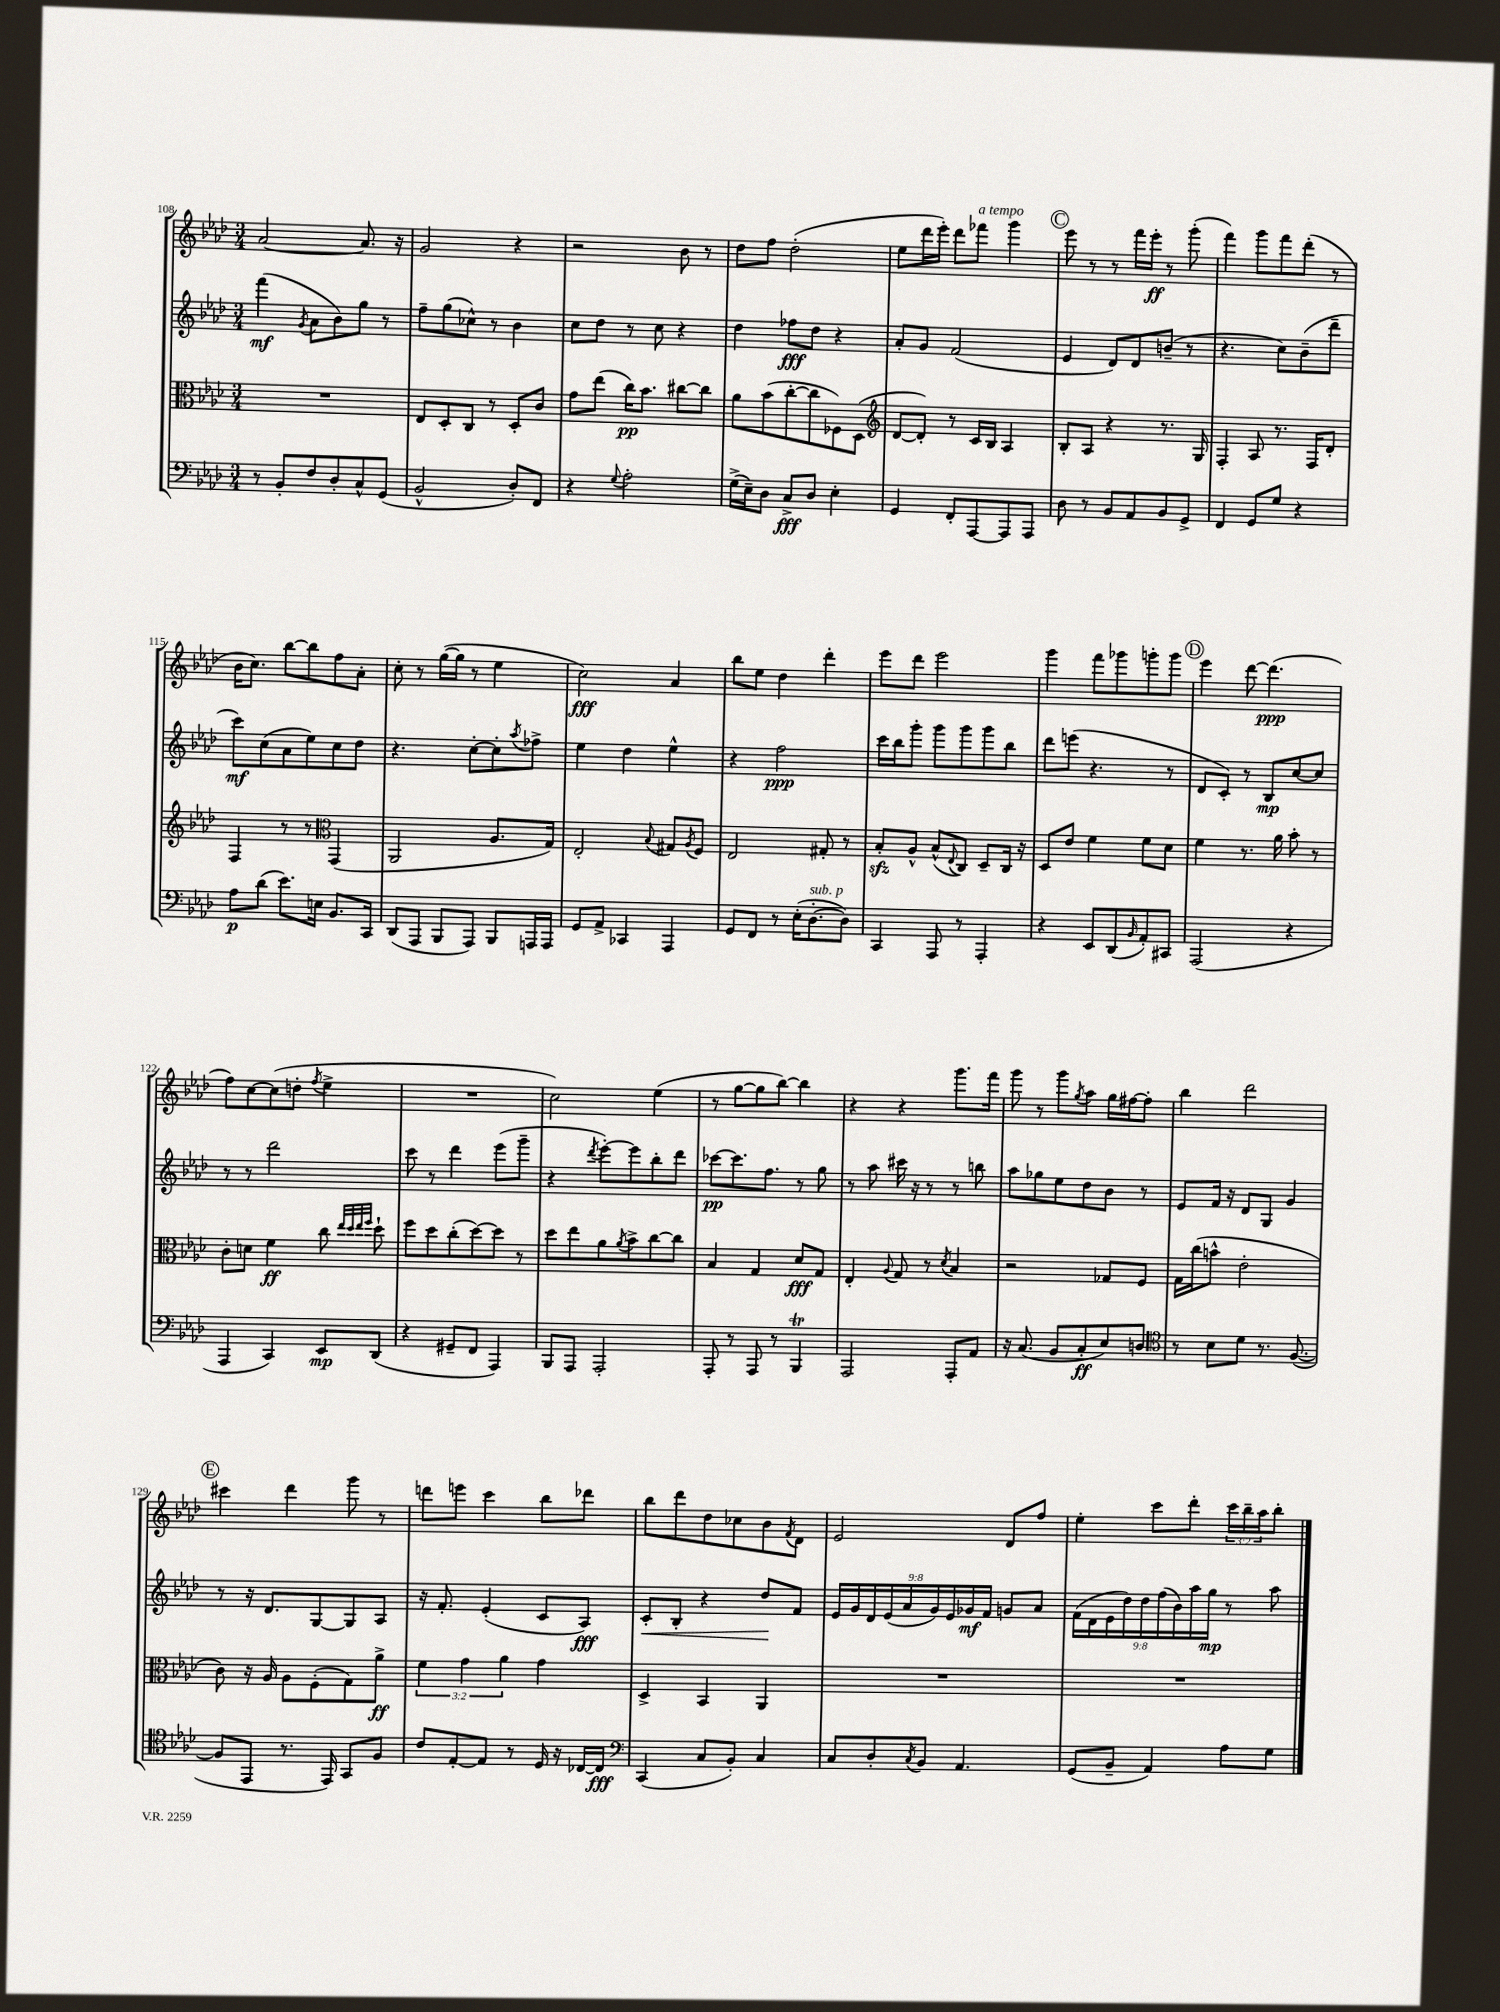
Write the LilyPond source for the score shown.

<<
\new StaffGroup <<
\new Staff = "s0" {
    \clef treble \key aes \major \numericTimeSignature \time 3/4 \override Staff.TupletNumber.text = #tuplet-number::calc-fraction-text
    aes'2~ aes'8. r16 |
    g'2 r4 |
    r2 bes'8 r8 |
    des''8 f''8 des''2-.( |
    ees''8 des'''16 ees'''16-.) des'''8 fes'''8^\markup { \italic "a tempo" } g'''4 |
    \mark \markup { \circle "C" } ees'''8 r8 r8 f'''16 ees'''16-.\ff r8 g'''8-.( |
    f'''4) g'''8 f'''8 des'''8-.( r8 |
    bes'16 c''8.) bes''8~ bes''8 f''8 aes'8-. |
    c''8-. r8 g''16~( g''16 r8 ees''4 |
    c''2\fff) aes'4 |
    bes''8 ees''8 des''4 des'''4-. |
    ees'''8 des'''8 ees'''2 |
    g'''4 f'''8 ges'''8 g'''8-. g'''8 |
    \mark \markup { \circle "D" } ees'''4 des'''8~ des'''4.\ppp( |
    f''8) c''8~ c''8( d''8-. \acciaccatura { f''8 } ees''4-> |
    R2. |
    c''2) ees''4( |
    r8 g''8~ g''8 bes''8~) bes''4 |
    r4 r4 g'''8. f'''16 |
    g'''8 r8 g'''8 \acciaccatura { g''8 } aes''8 g''16 fis''16~ fis''8-. |
    bes''4 des'''2 |
    \mark \markup { \circle "E" } cis'''4 des'''4 g'''8 r8 |
    d'''8 e'''8 c'''4 bes''8 des'''8 |
    bes''8 des'''8 des''8 ces''8 bes'8 \acciaccatura { f'8 } des'8 |
    ees'2 des'8 f''8 |
    ees''4-. c'''8 des'''8-. \tuplet 3/2 { c'''16 bes''16-- aes''16 } bes''8-. \bar "|." |
}
\new Staff = "s1" {
    \clef treble \key aes \major \numericTimeSignature \time 3/4 \override Staff.TupletNumber.text = #tuplet-number::calc-fraction-text
    f'''4\mf( \acciaccatura { g'8 } aes'8 bes'8) g''8 r8 |
    f''8-- g''8( ces''8-^) r8 bes'4 |
    c''8 des''8 r8 c''8 r4 |
    des''4 fes''8\fff des''8 r4 |
    aes'8-. g'8 f'2( |
    \mark \markup { \circle "C" } ees'4 des'8) des'8 b'8--( r8 |
    r4. c''8) bes'8--( des'''8-- |
    c'''8\mf) c''8( aes'8 ees''8) c''8 des''8 |
    r4. c''8~-. c''8-. \acciaccatura { aes''8 } fes''8-> |
    ees''4 des''4 ees''4-^ |
    r4 f''2\ppp |
    c'''16 bes''16 g'''8-. g'''8 g'''8 g'''8 bes''8 |
    des'''8 e'''8( r4. r8 |
    \mark \markup { \circle "D" } des'8 c'8-.) r8 bes8\mp c''8~ c''8 |
    r8 r8 des'''2 |
    c'''8 r8 des'''4 ees'''8( g'''8-- |
    r4 \acciaccatura { des'''8 } ees'''8~-.) ees'''8 bes''8-. des'''8 |
    ces'''8~\pp ces'''8. f''8. r8 g''8 |
    r8 aes''8 cis'''16 r16 r8 r8 b''8 |
    aes''8 ges''8 ees''8 des''8 bes'8 r8 |
    ees'8 f'16 r16 des'8 g8 g'4 |
    \mark \markup { \circle "E" } r8 r16 des'8. g8~ g8 aes8 |
    r16 f'8.-. ees'4-.( c'8 aes8\fff) |
    c'8-.\< bes8-. r4 des''8\! f'8 |
    \tuplet 9/8 { ees'16 g'16 des'16 ees'16( aes'16 g'16) ees'16 ges'16\mf f'16 } g'8 aes'8 |
    \tuplet 9/8 { f'16( des'16 ees'16 des''16) des''16 f''16( bes'16) aes''16 g''16\mp } r8 aes''8 \bar "|." |
}
\new Staff = "s2" {
    \clef alto \key aes \major \numericTimeSignature \time 3/4 \override Staff.TupletNumber.text = #tuplet-number::calc-fraction-text
    R2. |
    ees8 des8-. c8 r8 des8-. c'8 |
    g'8 ees''8( c''16\pp) bes'8. cis''8~ cis''8 |
    aes'8 bes'8( c''8~-. c''8 fes8) des8( |
    \clef treble des'8~ des'8-.) r8 c'16 bes16 aes4 |
    \mark \markup { \circle "C" } bes8-. aes8 r4 r8. g16 |
    f4-. aes8 r8. f16 des'8-. |
    f4 r8 r8 \clef alto g,4( |
    aes,2 aes8. g16) |
    ees2-. \appoggiatura { bes8 } gis8 \acciaccatura { aes8 } f8 |
    ees2 gis8-. r8 |
    bes8-.\sfz aes8-^ bes8-^( \appoggiatura { ees8 } c8) des8-- c16 r16 |
    des8 ees'8 f'4 f'8 des'8 |
    \mark \markup { \circle "D" } f'4 r8. aes'16 bes'8-. r8 |
    c'8-. d'8 f'4\ff c''8 \grace { ees''32 des''32 ees''32 f''32 } des''8-! |
    f''8 des''8 c''8-.( des''8~) des''8 r8 |
    des''8 ees''8 aes'8 \acciaccatura { aes'8 } bes'8-> c''8~ c''8 |
    bes4 g4 des'8\fff g8 |
    ees4-. \appoggiatura { aes8 } g8 r8 \acciaccatura { des'8 } bes4 |
    r2 ges8 f8 |
    g16 c''16( b'8-^ ees'2-. |
    \mark \markup { \circle "E" } c'8) r16 aes16 aes8 f8-.( g8) aes'8->\ff |
    \tuplet 3/2 { f'4 g'4 aes'4 } g'4 |
    des4-> bes,4 aes,4 |
    R2. |
    R2. \bar "|." |
}
\new Staff = "s3" {
    \clef bass \key aes \major \numericTimeSignature \time 3/4
    r8 bes,8-. f8 des8-. c8-^ g,8( |
    bes,2-^ des8-.) f,8 |
    r4 \appoggiatura { g8 } aes2-. |
    g16->( ees16--) des8 c8->\fff des8 ees4-. |
    g,4 f,8-. aes,,8~ aes,,8 aes,,8 |
    \mark \markup { \circle "C" } des8 r8 bes,8 aes,8 bes,8 g,8-> |
    f,4 g,8 g8 r4 |
    aes8\p des'8( ees'8.) e16 bes,8. c,16 |
    des,8( aes,,8 bes,,8 aes,,8) bes,,8 a,,16 a,,16 |
    g,8 aes,8-> ces,4 aes,,4 |
    g,8 f,8 r8 ees16-.( des8.~-.^\markup { \italic "sub. p" } des8) |
    c,4 aes,,8 r8 aes,,4-. |
    r4 ees,8 des,8( \grace { bes,16 } aes,8-.) cis,8 |
    \mark \markup { \circle "D" } aes,,2( r4 |
    aes,,4 c,4) ees,8\mp des,8( |
    r4 gis,8-- f,8 aes,,4) |
    bes,,8 aes,,8 aes,,2-. |
    aes,,8-. r8 aes,,8 r8 bes,,4\trill |
    aes,,2 aes,,8-. aes,8 |
    r16 c8.( bes,8 c8-.\ff ees8) d8 |
    \clef tenor r8 bes8 des'8 r8. f8.~( |
    \mark \markup { \circle "E" } f8 ees,8 r8. ees,16) g,8 f8 |
    c'8 ees8~-. ees8 r8 des16 r16 ces16~ ces16\fff |
    \clef bass c,4( c8 bes,8-.) c4 |
    c8 des8-. \acciaccatura { c8 } bes,8 aes,4. |
    g,8( bes,8-- aes,4) aes8 g8 \bar "|." |
}
>>
>>
\layout { \context { \Score currentBarNumber = #108 } }
